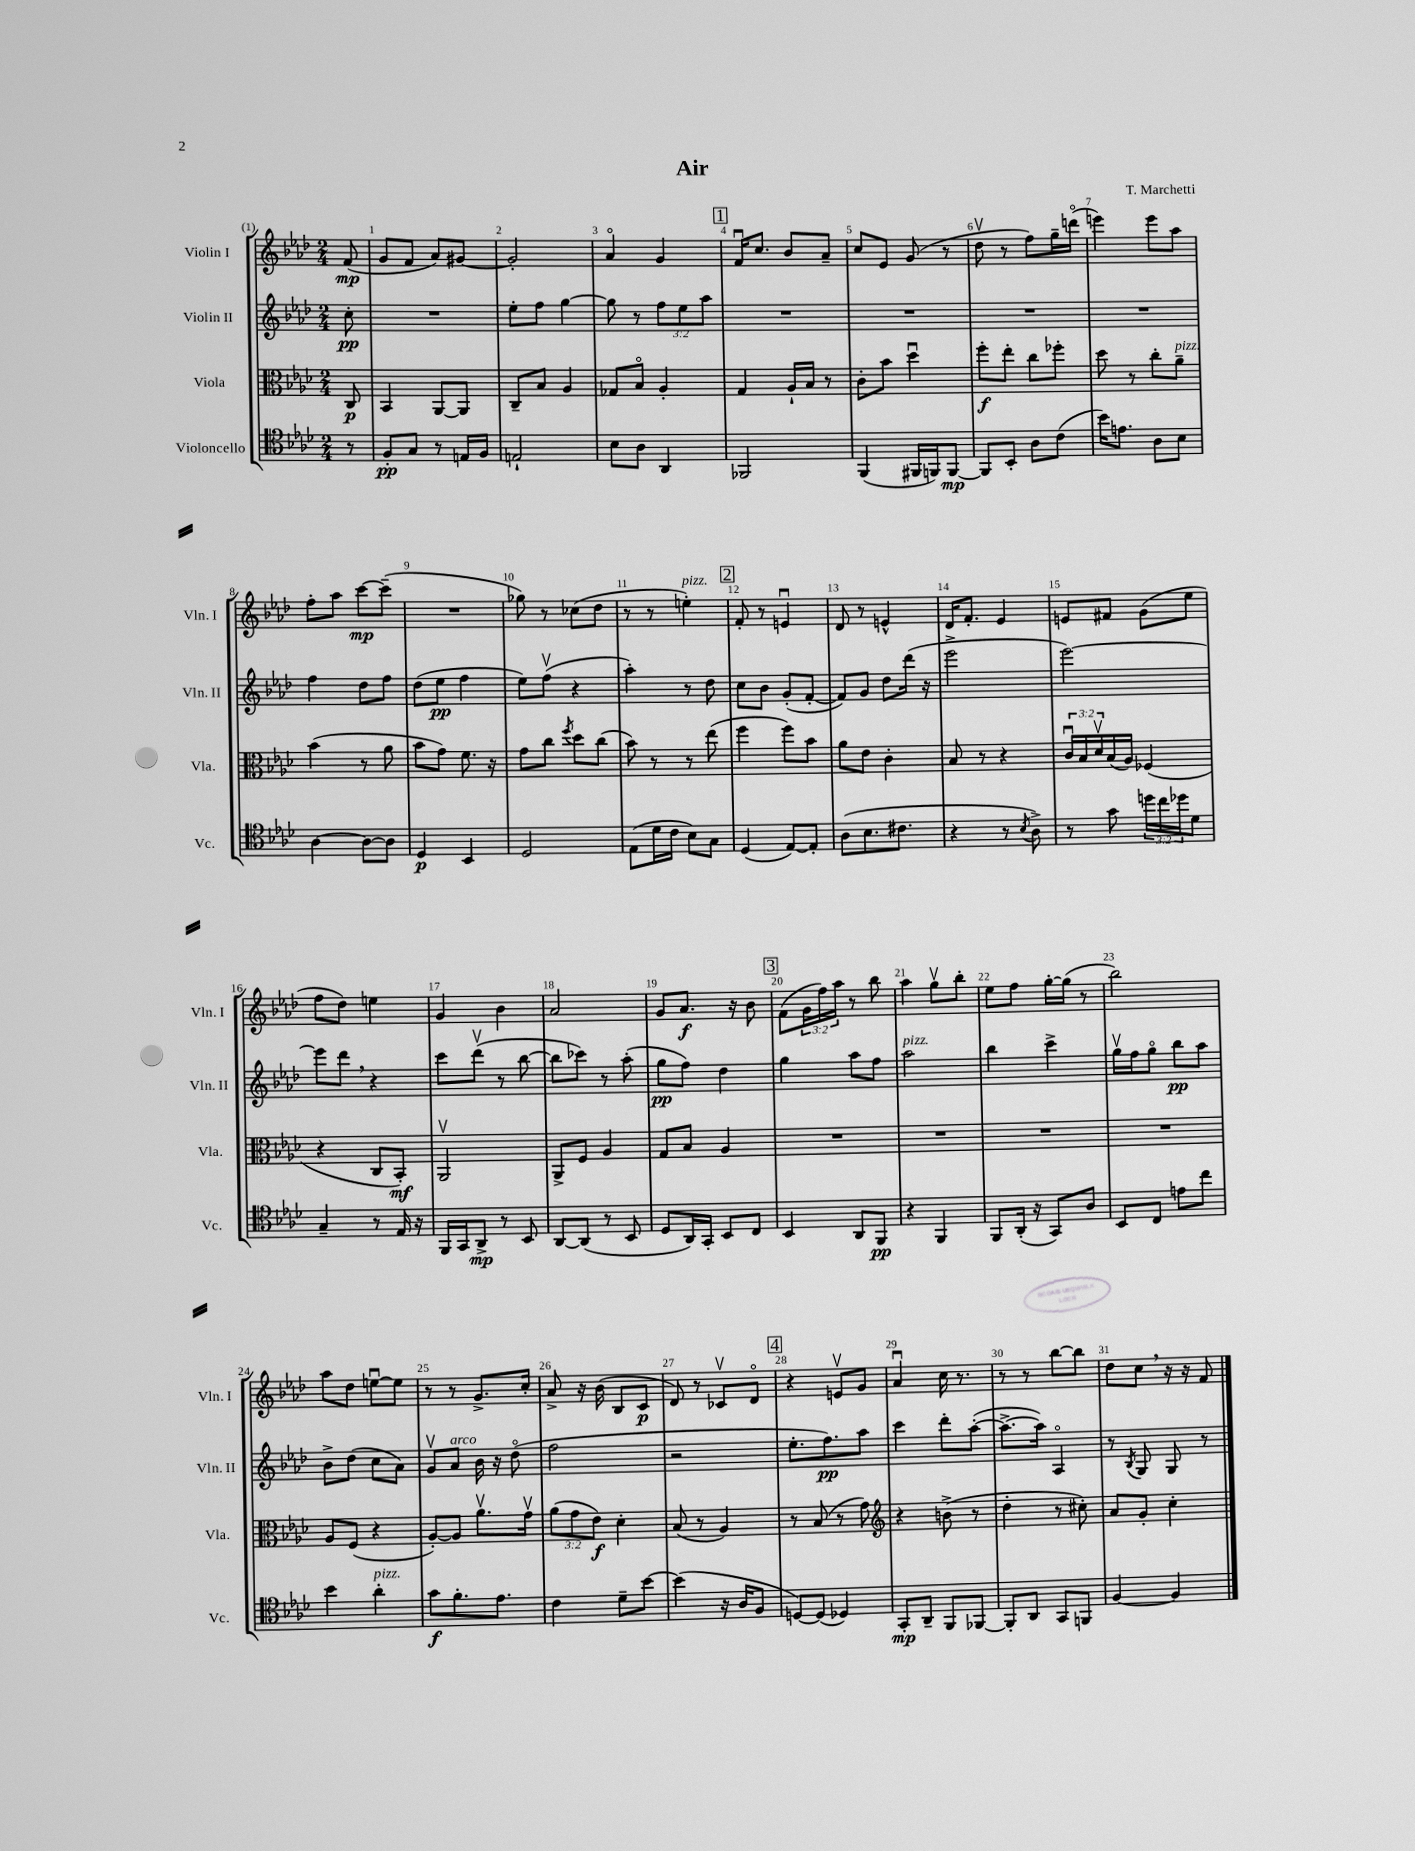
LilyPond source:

\header { title = "Air" composer = "T. Marchetti" }
<<
\new StaffGroup <<
\new Staff = "s0" \with { instrumentName = "Violin I" shortInstrumentName = "Vln. I" } {
    \clef treble \key aes \major \numericTimeSignature \time 2/4 \override Staff.TupletNumber.text = #tuplet-number::calc-fraction-text \partial 8
    f'8\mp( |
    g'8 f'8 aes'8) gis'8~ |
    gis'2-. |
    aes'4\flageolet g'4 |
    \mark \markup { \box "1" } f'16\downbow c''8. bes'8 aes'8-- |
    c''8 ees'8 g'8( r8 |
    des''8\upbow r8 f''8) g''16-- d'''16\flageolet( |
    e'''4) e'''8 aes''8 |
    f''8-. aes''8 c'''8~\mp c'''8--( |
    R2 |
    ges''8) r8 ces''8( des''8 |
    r8 r8 e''4-.^\markup { \italic "pizz." }) |
    \mark \markup { \box "2" } f'8-. r8 e'4\downbow |
    des'8 r8 e'4-^ |
    des'16 f'8.-. ees'4 |
    e'8 fis'8 g'8( ees''8 |
    f''8 des''8) e''4 |
    g'4 bes'4 |
    aes'2 |
    g'8 aes'8.\f r16 bes'8 |
    \mark \markup { \box "3" } f'8( \tuplet 3/2 { g'16 f''16) aes''16 } r8 bes''8 |
    aes''4 g''8\upbow bes''8-. |
    ees''8 f''8 g''16~-. g''16( r8 |
    bes''2) |
    aes''8 des''8 e''8~\downbow e''8 |
    r8 r8 g'8.-> c''16-. |
    aes'8-> r16 bes'16( bes8 c'8\p |
    des'8) r8 ces'8\upbow des'8\flageolet |
    \mark \markup { \box "4" } r4 e'8\upbow g'8 |
    aes'4\downbow c''16 r8. |
    r8 r8 bes''8~ bes''8 |
    des''8 c''8 \breathe r16 r16 f'8 \bar "|." |
}
\new Staff = "s1" \with { instrumentName = "Violin II" shortInstrumentName = "Vln. II" } {
    \clef treble \key aes \major \numericTimeSignature \time 2/4 \override Staff.TupletNumber.text = #tuplet-number::calc-fraction-text \partial 8
    c''8-.\pp |
    R2 |
    ees''8-. f''8 g''4~ |
    g''8 r8 \tuplet 3/2 { f''8 ees''8 aes''8 } |
    \mark \markup { \box "1" } R2 |
    R2 |
    R2 |
    R2 |
    f''4 des''8 f''8 |
    des''8( ees''8\pp f''4 |
    ees''8) f''8\upbow( r4 |
    aes''4-.) r8 des''8 |
    \mark \markup { \box "2" } c''8 bes'8 g'8-.( f'8~-. |
    f'8) g'8 des''8 des'''16( r16 |
    ees'''2-> |
    ees'''2~) |
    ees'''8 des'''8 \breathe r4 |
    c'''8 des'''8\upbow( r8 bes''8~ |
    bes''8 ces'''8) r8 aes''8-.( |
    g''8\pp f''8) des''4 |
    \mark \markup { \box "3" } g''4 aes''8 f''8 |
    aes''2^\markup { \italic "pizz." } |
    bes''4 c'''4-> |
    g''16\upbow f''16 g''8\flageolet bes''8\pp aes''8 |
    bes'8-> des''8( c''8 aes'8) |
    g'8\upbow aes'8^\markup { \italic "arco" } bes'16 r16 des''8\flageolet( |
    f''2 |
    r2 |
    \mark \markup { \box "4" } ees''8.-. f''8.\pp) aes''8 |
    c'''4 des'''8-. aes''8~-.( |
    aes''8.~-> aes''16) aes4\flageolet |
    r8 \acciaccatura { bes8 } g8 g8 r8 \bar "|." |
}
\new Staff = "s2" \with { instrumentName = "Viola" shortInstrumentName = "Vla." } {
    \clef alto \key aes \major \numericTimeSignature \time 2/4 \override Staff.TupletNumber.text = #tuplet-number::calc-fraction-text \partial 8
    c8\p |
    bes,4 aes,8~ aes,8 |
    c8-- bes8 aes4 |
    ges8 bes8\flageolet aes4-. |
    \mark \markup { \box "1" } g4 aes16-! bes16 r8 |
    c'8-. bes'8 des''4\downbow |
    f''8-.\f ees''8-. c''8 fes''8-. |
    des''8 r8 c''8-. aes'8--^\markup { \italic "pizz." } |
    bes'4( r8 aes'8 |
    bes'8 g'8) f'8. r16 |
    g'8 c''8 \acciaccatura { f''8 } des''8 c''8( |
    bes'8) r8 r8 ees''8( |
    \mark \markup { \box "2" } f''4 f''8) bes'8 |
    aes'8 ees'8 c'4-. |
    bes8 r8 r4 |
    \tuplet 3/2 { c'16\downbow bes16 des'16\upbow } bes16( aes16) fes4( |
    r4 c8 bes,8-.\mf) |
    aes,2\upbow |
    aes,8-> f8 aes4 |
    g8 bes8 aes4 |
    \mark \markup { \box "3" } R2 |
    R2 |
    R2 |
    R2 |
    aes8 f8( r4 |
    aes8~-.) aes8 aes'8.\upbow g'16\upbow |
    \tuplet 3/2 { aes'8( g'8 ees'8\f) } des'4-. |
    bes8( r8 aes4) |
    \mark \markup { \box "4" } r8 bes8( r8 g'8) |
    \clef treble r4 b'8->( r8 |
    des''4-. r8 cis''8-.) |
    aes'8 g'8-. c''4-. \bar "|." |
}
\new Staff = "s3" \with { instrumentName = "Violoncello" shortInstrumentName = "Vc." } {
    \clef tenor \key aes \major \numericTimeSignature \time 2/4 \override Staff.TupletNumber.text = #tuplet-number::calc-fraction-text \partial 8
    r8 |
    f8-.\pp g8 r8 e16 f16 |
    e2-! |
    bes8 aes8 aes,4 |
    \mark \markup { \box "1" } fes,2 |
    f,4( fis,16 f,16) f,8~\mp |
    f,8 bes,8-. aes8 c'8( |
    bes'16) e'8. aes8 bes8 |
    aes4~ aes8~ aes8 |
    des4\p bes,4 |
    des2 |
    ees8( des'16 c'16 bes8) g8 |
    \mark \markup { \box "2" } des4( ees8~) ees8-. |
    aes8( bes8. cis'8. |
    r4 r8 \acciaccatura { bes8 } aes8->) |
    r8 g'8 \tuplet 3/2 { d''16 c''16 des''16 } des'8 |
    g4-- r8 ees16 r16 |
    f,16 g,16 aes,8->\mp r8 bes,8 |
    aes,8~ aes,8( r8 bes,8 |
    des8 aes,16) g,16-. bes,8 c8 |
    \mark \markup { \box "3" } bes,4 aes,8 f,8\pp |
    r4 f,4 |
    f,8 aes,16-.( r16 g,8) aes8 |
    bes,8 c8 e'8 c''8 |
    bes'4 aes'4-.^\markup { \italic "pizz." } |
    g'8\f f'8.-. ees'8. |
    c'4 des'8-- bes'8~ |
    bes'4( r16 aes16 f8 |
    \mark \markup { \box "4" } d8~) d8( des4) |
    g,8-.\mp aes,8-- f,8 fes,8~ |
    fes,8-. aes,8 g,8 f,8 |
    f4~ f4 \bar "|." |
}
>>
>>
\layout { \context { \Score \override BarNumber.break-visibility = ##(#f #t #t) barNumberVisibility = #all-bar-numbers-visible } }
